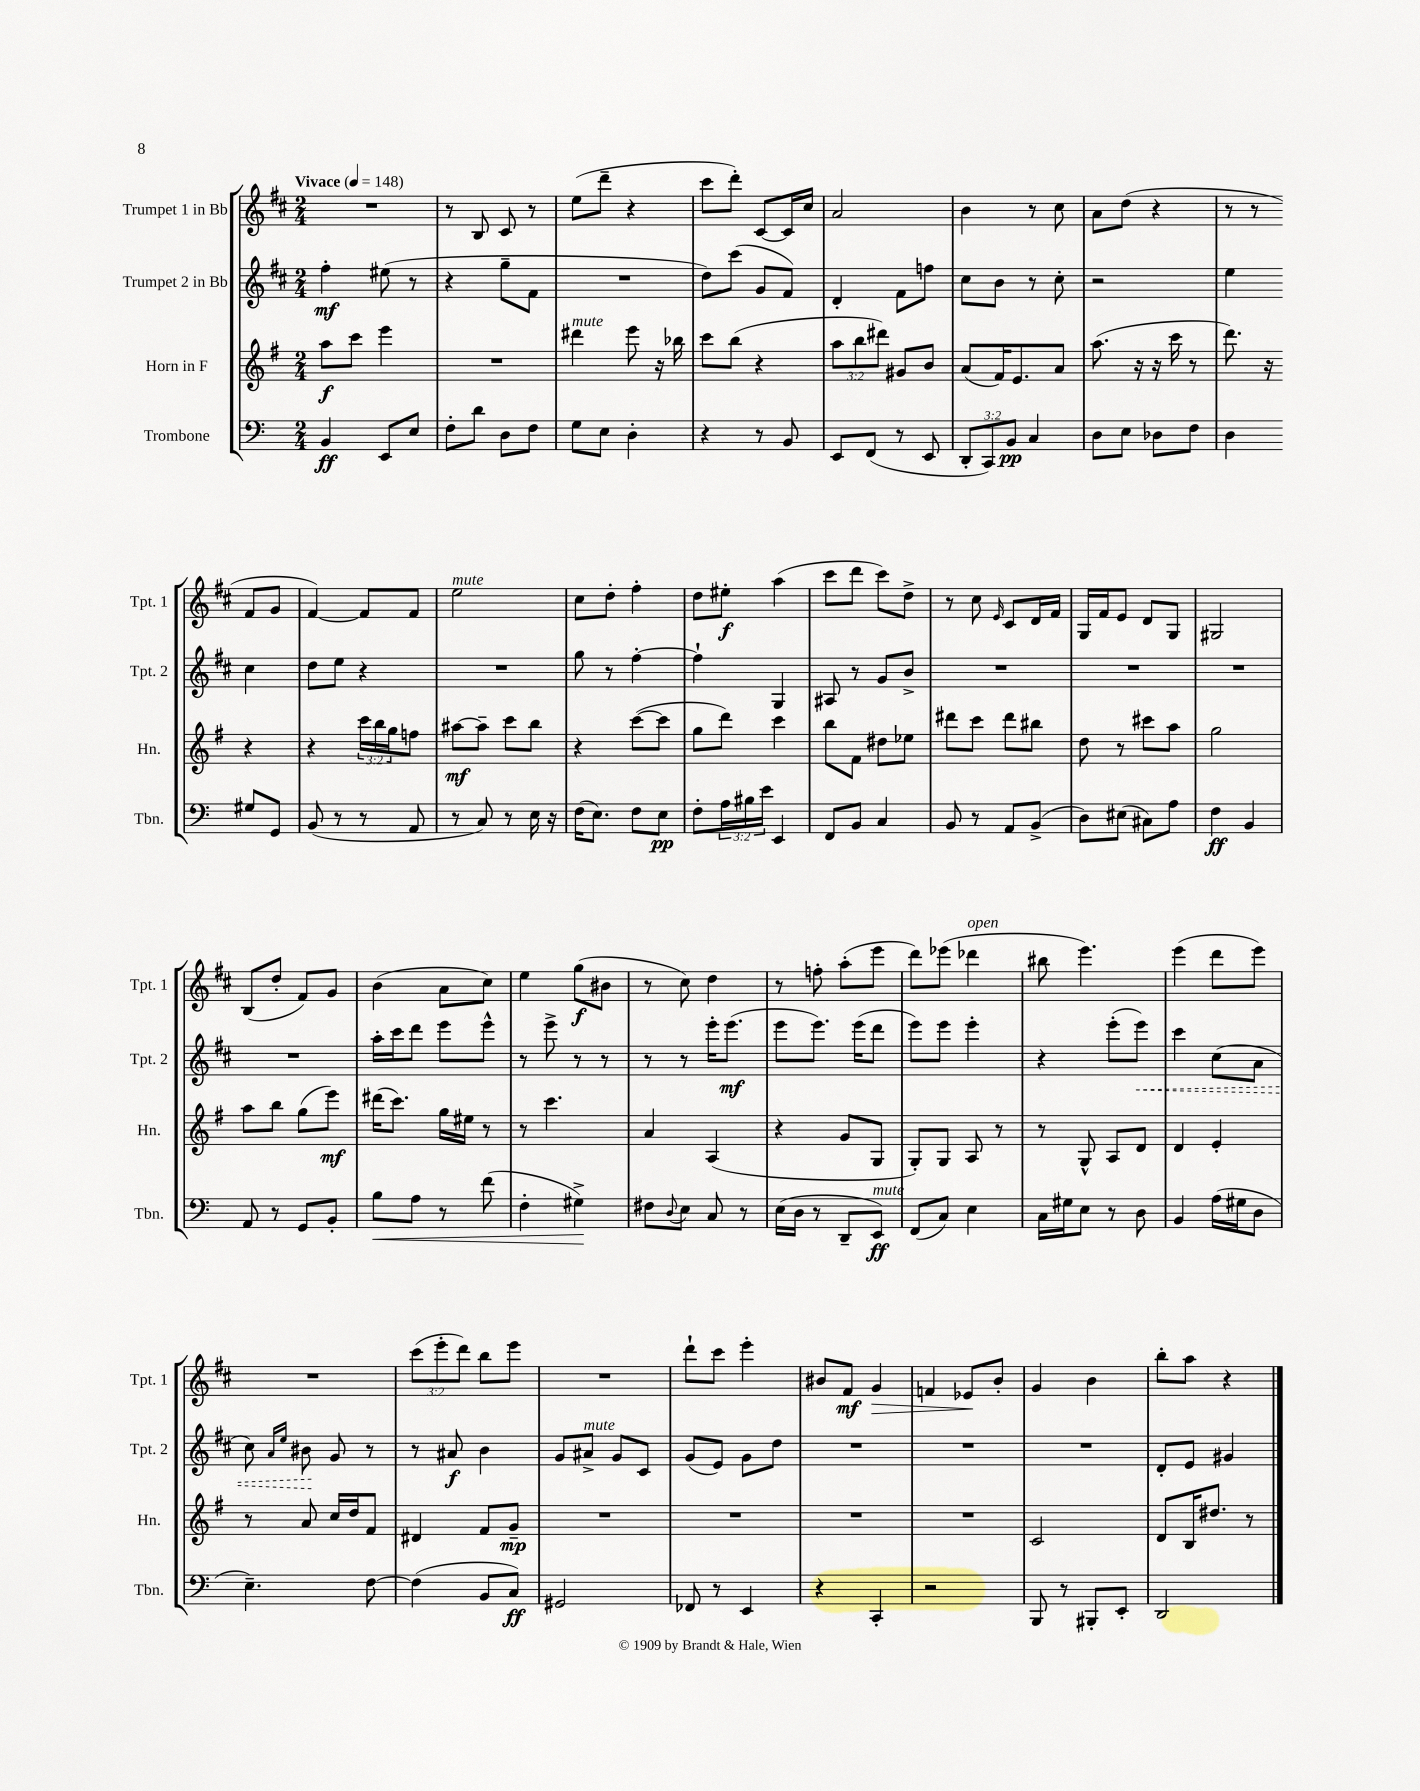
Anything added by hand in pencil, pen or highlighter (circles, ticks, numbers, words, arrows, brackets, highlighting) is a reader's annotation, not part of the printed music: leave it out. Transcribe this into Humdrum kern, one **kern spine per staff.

**kern	**kern	**kern	**kern
*staff4	*staff3	*staff2	*staff1
*clefF4	*clefG2	*clefG2	*clefG2
*k[]	*k[f#]	*k[f#c#]	*k[f#c#]
*M2/4	*M2/4	*M2/4	*M2/4
*MM148	*MM148	*MM148	*MM148
4BB	8aa	4ff#'	2r
.	8ccc	.	.
8EE	4eee	(8ee#	.
8E	.	8r	.
=	=	=	=
8F'	2r	4r	8r
8d	.	.	8B
8D	.	8gg~	8c#
8F	.	8f#	8r
=	=	=	=
8G	4ddd#	2r	(8ee
8E	.	.	8ddd~
4D'	8eee	.	4r
.	16r	.	.
.	16bb-	.	.
=	=	=	=
4r	8ccc	8dd)	8ccc#
.	(8bb	(8ccc#	8ddd')
8r	4r	8g	[8c#
8BB	.	8f#)	16c#]
.	.	.	16cc#
=	=	=	=
8EE	12aa	4d'	2a
.	12bb	.	.
(8FF	.	.	.
.	12ddd#)	.	.
8r	8g#	8f#	.
8EE	8b	8ff	.
=	=	=	=
12DD'	(8a	8cc#	4b
12CC)	.	.	.
.	16f#)	8b	.
12BB	.	.	.
.	8.e	.	.
4C	.	8r	8r
.	8a	8cc#'	8cc#
=	=	=	=
8D	(8.aa	2r	8a
8E	.	.	(8dd
.	16r	.	.
8D-	16r	.	4r
.	16ccc	.	.
8F	8r	.	.
=	=	=	=
4D	8.ddd)	4ee	8r
.	.	.	8r
.	16r	.	.
8G#	4r	4cc#	8f#
8GG	.	.	8g
=	=	=	=
(8BB	4r	8dd	[4f#)
8r	.	8ee	.
8r	24ccc	4r	8f#]
.	24bb	.	.
.	24gg	.	.
8AA	8ff	.	8f#
=	=	=	=
8r	[8aa#	2r	2ee
8C)	8aa#~]	.	.
8r	8ccc	.	.
16E	8bb	.	.
16r	.	.	.
=	=	=	=
(16F	4r	8gg	8cc#
8.E)	.	.	.
.	.	8r	8dd'
8F	([8ccc	[4ff#'	4ff#'
8E	8ccc]	.	.
=	=	=	=
8F'	8gg	4ff#`]	8dd
24A	8ddd)	.	8ee#'
24B#	.	.	.
24e	.	.	.
4EE	4ccc	4G	(4aa
=	=	=	=
8FF	8bb	8A#	8ccc#
8BB	8f#	8r	8ddd
4C	8dd#	8g	8ccc#)
.	8ee-	8b^	8dd^
=	=	=	=
8BB	8ddd#	2r	8r
8r	8ccc	.	8cc#
.	.	.	16qqe
8AA	8ddd#	.	8c#
(8BB^	8bb#	.	16d
.	.	.	16f#
=	=	=	=
8D)	8dd	2r	16G
.	.	.	16f#
(8E#	8r	.	8e
8C#)	8ccc#	.	8d
8A	8aa	.	8G
=	=	=	=
4F	2gg	2r	2G#
4BB	.	.	.
=	=	=	=
8AA	8aa	2r	(8B
8r	8bb	.	8dd'
8GG	(8gg	.	8f#)
8BB'	8eee)	.	8g
=	=	=	=
8B	(16ddd#	16aa'	(4b
.	8.ccc)	16ccc#	.
8A	.	8ddd	.
8r	16gg	8eee	8a
.	16ee#	.	.
(8f	8r	8eee^^	8cc#)
=	=	=	=
4F'	8r	8r	4ee
.	4.ccc	8eee^	.
4G#^)	.	8r	(8gg
.	.	8r	8b#
=	=	=	=
8F#	4a	8r	8r
8qqD	.	.	.
8E	.	8r	8cc#)
8C	(4A	16eee'	4dd
.	.	(8.eee	.
8r	.	.	.
=	=	=	=
(16E	4r	8eee	8r
16D	.	.	.
8r	.	8.eee)	8ff'
8DD~	8g	.	(8aa'
.	.	(16eee	.
8EE)	8G	8ddd	8eee
=	=	=	=
(8FF	8G')	8eee)	8ddd)
8C)	8G	8eee	(8eee-
4E	8A	4eee'	4ddd-
.	8r	.	.
=	=	=	=
16C	8r	4r	8bb#
16G#	.	.	.
8E	8G^^	.	4.eee)
8r	8A	(8eee'	.
8D	8d	8eee)	.
=	=	=	=
4BB	4d	4ccc#	(4eee
(16A	4e'	(8cc#	8ddd
16G#	.	.	.
8D	.	8a	8eee)
=	=	=	=
4.E~)	8r	8cc#)	2r
.	.	16qqa	.
.	.	16qqee	.
.	8a	8b#	.
.	16cc	8g	.
.	16dd	.	.
[8F	8f#	8r	.
=	=	=	=
(4F]	4d#	8r	(12ccc#
.	.	.	12eee'
.	.	8a#	.
.	.	.	12ddd)
8BB	8f#	4b	8bb
8C)	8g~	.	8eee
=	=	=	=
2GG#	2r	8g	2r
.	.	8a#^	.
.	.	8g	.
.	.	8c#	.
=	=	=	=
8FF-	2r	(8g	8ddd`
8r	.	8e)	8ccc#
4EE	.	8g	4eee'
.	.	8dd	.
=	=	=	=
4r	2r	2r	8b#
.	.	.	8f#
4CC'	.	.	4g
=	=	=	=
2r	2r	2r	4f
.	.	.	8e-
.	.	.	8b'
=	=	=	=
8BBB	2c	2r	4g
8r	.	.	.
8BBB#'	.	.	4b
8EE'	.	.	.
=	=	=	=
2DD	8d	8d'	8bb'
.	16B	8e	8aa
.	8.dd#	.	.
.	.	4g#	4r
.	8r	.	.
==	==	==	==
*-	*-	*-	*-
